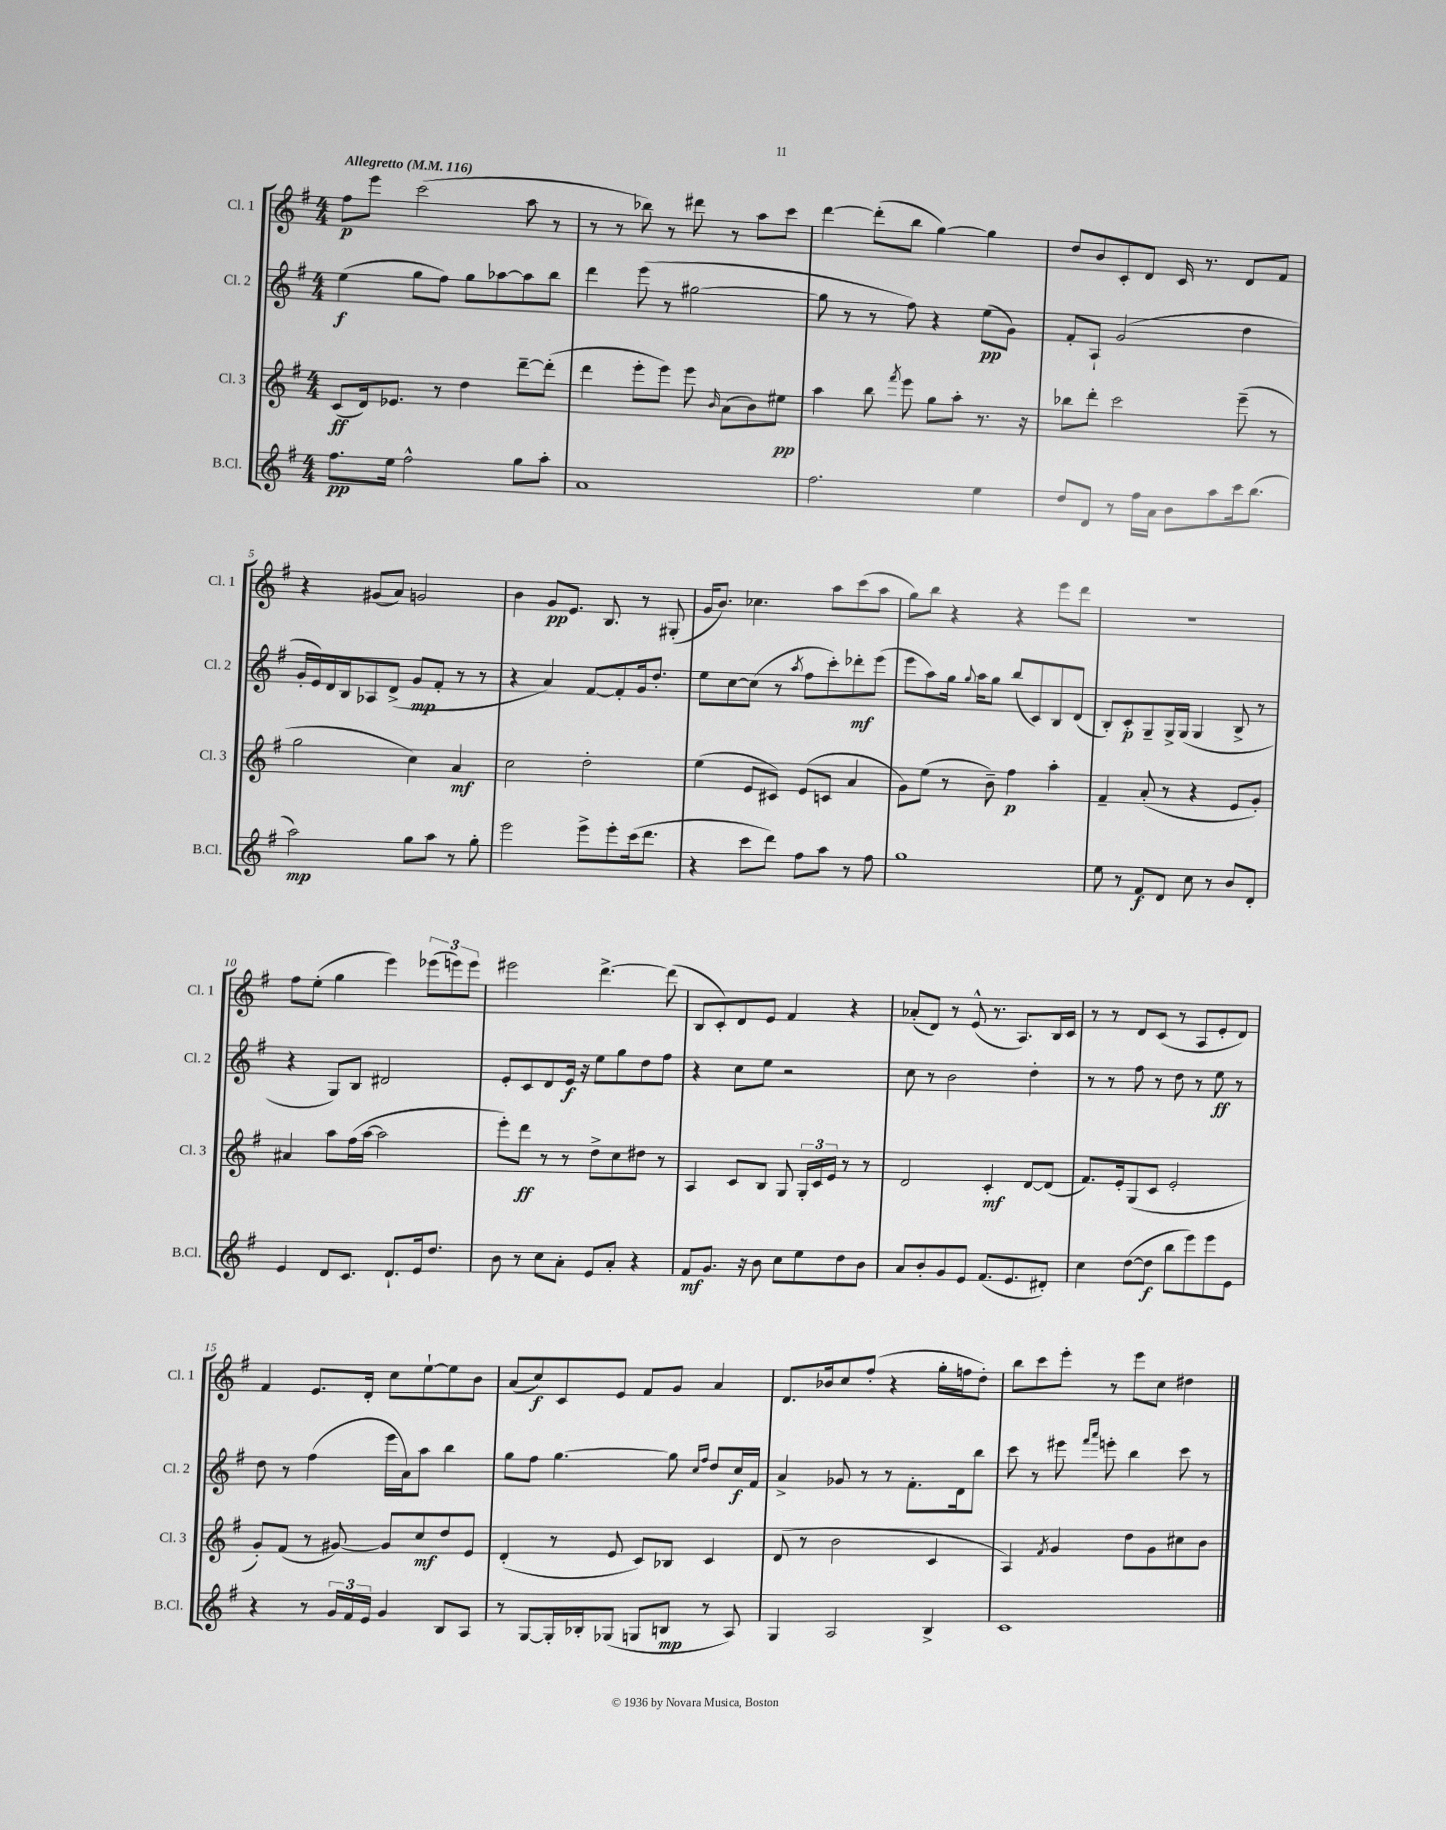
<<
\new StaffGroup <<
\new Staff = "s0" \with { instrumentName = "Cl. 1" shortInstrumentName = "Cl. 1" } {
    \clef treble \key g \major \numericTimeSignature \time 4/4 \tempo "Allegretto" 4 = 116
    \autoBeamOff fis''8[\p e'''8] c'''2( a''8 r8 |
    r8 r8 bes''8) r8 dis'''8 r8 a''8[ c'''8] |
    d'''4~ d'''8[-.( b''8] g''4~) g''4 |
    d''8[ b'8 c'8-. d'8] c'16 r8. d'8[ fis'8] |
    r4 gis'8[( a'8]) g'2 |
    b'4 g'8[\pp e'8.] b8. r8 gis8-.( |
    g'16[ b'8.]) ces''4. a''8[ c'''8( a''8] |
    g''8[) b''8] r4 r4 e'''8[ d'''8] |
    R1 |
    fis''8[ e''8]-.( g''4 e'''4) \tuplet 3/2 { ees'''8[( e'''8) e'''8] } |
    eis'''2 d'''4.~-> d'''8( |
    b8[ c'8-.) d'8 e'8] fis'4 r4 |
    aes'8[-.( d'8]) r8 e'8-^( r8. a8.[) b16 c'16] |
    r8 r8 d'8[ c'8]( r8 a8[ e'8-. d'8]) |
    fis'4 e'8.[ d'16]-. c''8[ e''8~-! e''8 b'8] |
    a'8[( c''8\f) c'8 e'8] fis'8[ g'8] a'4 |
    d'8.[ bes'16 c''8 fis''8]-.( r4 g''16[-. f''16 d''8]-.) |
    b''8[ c'''8 e'''8]-. r8 e'''8[ c''8] dis''4 \bar "|." |
}
\new Staff = "s1" \with { instrumentName = "Cl. 2" shortInstrumentName = "Cl. 2" } {
    \clef treble \key g \major \numericTimeSignature \time 4/4
    \autoBeamOff e''4\f( g''8[ fis''8]) g''8[ aes''8~ aes''8 b''8] |
    d'''4 e'''8( r8 gis''2~ |
    gis''8 r8 r8 fis''8) r4 e''8[\pp( g'8]) |
    fis'8[-. a8]-! g'2( d''4 |
    g'16[-. e'16) d'16 b16 aes8 d'8]->( g'8[\mp fis'8]-. r8 r8 |
    r4 a'4) fis'8[~ fis'8-. g'16 d''8.]-. |
    e''8[ c''8~ c''8]( r8 \acciaccatura { a''8 } fis''8[ c'''8-.) des'''8-.\mf e'''8]( |
    e'''8[ a''8) g''16] \appoggiatura { g''8 } a''16[ g''8] b''8[( c'8) b8 d'8]( |
    b8[-.) c'8-.\p g8-- g16-> g16]( g4 b8-> r8 |
    r4 g8[) b8] dis'2 |
    e'8[-. c'8 d'8 e'16]\f r16 e''8[ g''8 d''8 fis''8] |
    r4 c''8[ e''8] r2 |
    c''8 r8 b'2 d''4-. |
    r8 r8 fis''8 r8 d''8 r8 e''8\ff r8 |
    d''8 r8 fis''4( e'''16[ a'16) a''8] b''4 |
    g''8[ fis''8] g''4.~ g''8 \grace { c''16[ fis''16] } d''8[ c''16\f fis'16] |
    a'4-> ges'8 r8 r8 fis'8.[-. d'16 b''8] |
    c'''8 r8 eis'''8 \grace { fis'''16[ a'''16] } e'''8-. b''4 c'''8 r8 \bar "|." |
}
\new Staff = "s2" \with { instrumentName = "Cl. 3" shortInstrumentName = "Cl. 3" } {
    \clef treble \key g \major \numericTimeSignature \time 4/4
    \autoBeamOff c'8[\ff( d'16) ees'8.] r8 d''4 d'''8[~-- d'''8]-.( |
    d'''4 e'''8[-. e'''8]) e'''8 \grace { b'16 } a'8[( b'8) eis''8]\pp |
    a''4 b''8 \acciaccatura { fis'''8 } e'''8 g''8[ a''8]-. r8. r16 |
    bes''8[ d'''8]-. c'''2 e'''8--( r8 |
    g''2 c''4) a'4\mf |
    c''2 d''2-. |
    e''4( e'8[ cis'8]) e'8[( c'8] a'4 |
    g'8[) e''8]( r8 b'8--) fis''4\p a''4-. |
    fis'4-- a'8-.( r8 r4 e'8[ g'8]-.) |
    ais'4 a''8[ fis''16( a''16]~ a''2 |
    e'''8[-.) d'''8]\ff r8 r8 d''8[-> c''8 dis''8] r8 |
    a4 c'8[ b8] g8 \tuplet 3/2 { g16[-. c'16 e'16] } r8 r8 |
    d'2 c'4-.\mf d'8[~ d'8]( |
    fis'8.[) e'16-. g8( c'8] e'2-. |
    g'8[-.) fis'8]( r8 gis'8~) gis'8[ c''8\mf d''8 e'8] |
    d'4-.( r8 e'8 c'8[) bes8] c'4 |
    d'8( r8 b'2 c'4 |
    a4) \acciaccatura { fis'8 } g'4 d''8[ g'8 cis''8 b'8] \bar "|." |
}
\new Staff = "s3" \with { instrumentName = "B.Cl." shortInstrumentName = "B.Cl." } {
    \clef treble \key g \major \numericTimeSignature \time 4/4
    \autoBeamOff fis''8.[\pp e''16] fis''2-^ g''8[ a''8]-. |
    a'1 |
    fis''2. e''4 |
    d''8[ d'8] r8 fis''16[ a'16] b'8[ a''8 c'''16 b''8.]( |
    a''2\mp) g''8[ a''8] r8 g''8-. |
    e'''2 e'''8[-> e'''8-. c'''16( d'''8.] |
    r4 c'''8[ d'''8]) fis''8[ a''8] r8 fis''8 |
    g''1 |
    e''8 r8 fis'8[\f d'8] c''8 r8 b'8[ d'8]-. |
    e'4 d'8[ c'8.] d'8.[-! e'16 d''8.] |
    b'8 r8 c''8[ a'8]-. e'8[ a'8]-. r4 |
    fis'8[\mf g'8.] r16 b'8 c''8[ e''8 d''8 b'8] |
    a'8[ b'8-. g'8 e'8] fis'8.[( e'8. dis'8]-.) |
    c''4 d''8[~( d''8]\f b''8[ e'''8) e'''8 e'8] |
    r4 r8 \tuplet 3/2 { g'16[ fis'16 e'16] } g'4 b8[ a8] |
    r8 g8[~ g16-. bes16-. ges8]( g8[ b8]\mp r8 a8) |
    g4 a2 b4-> |
    c'1 \bar "|." |
}
>>
>>
